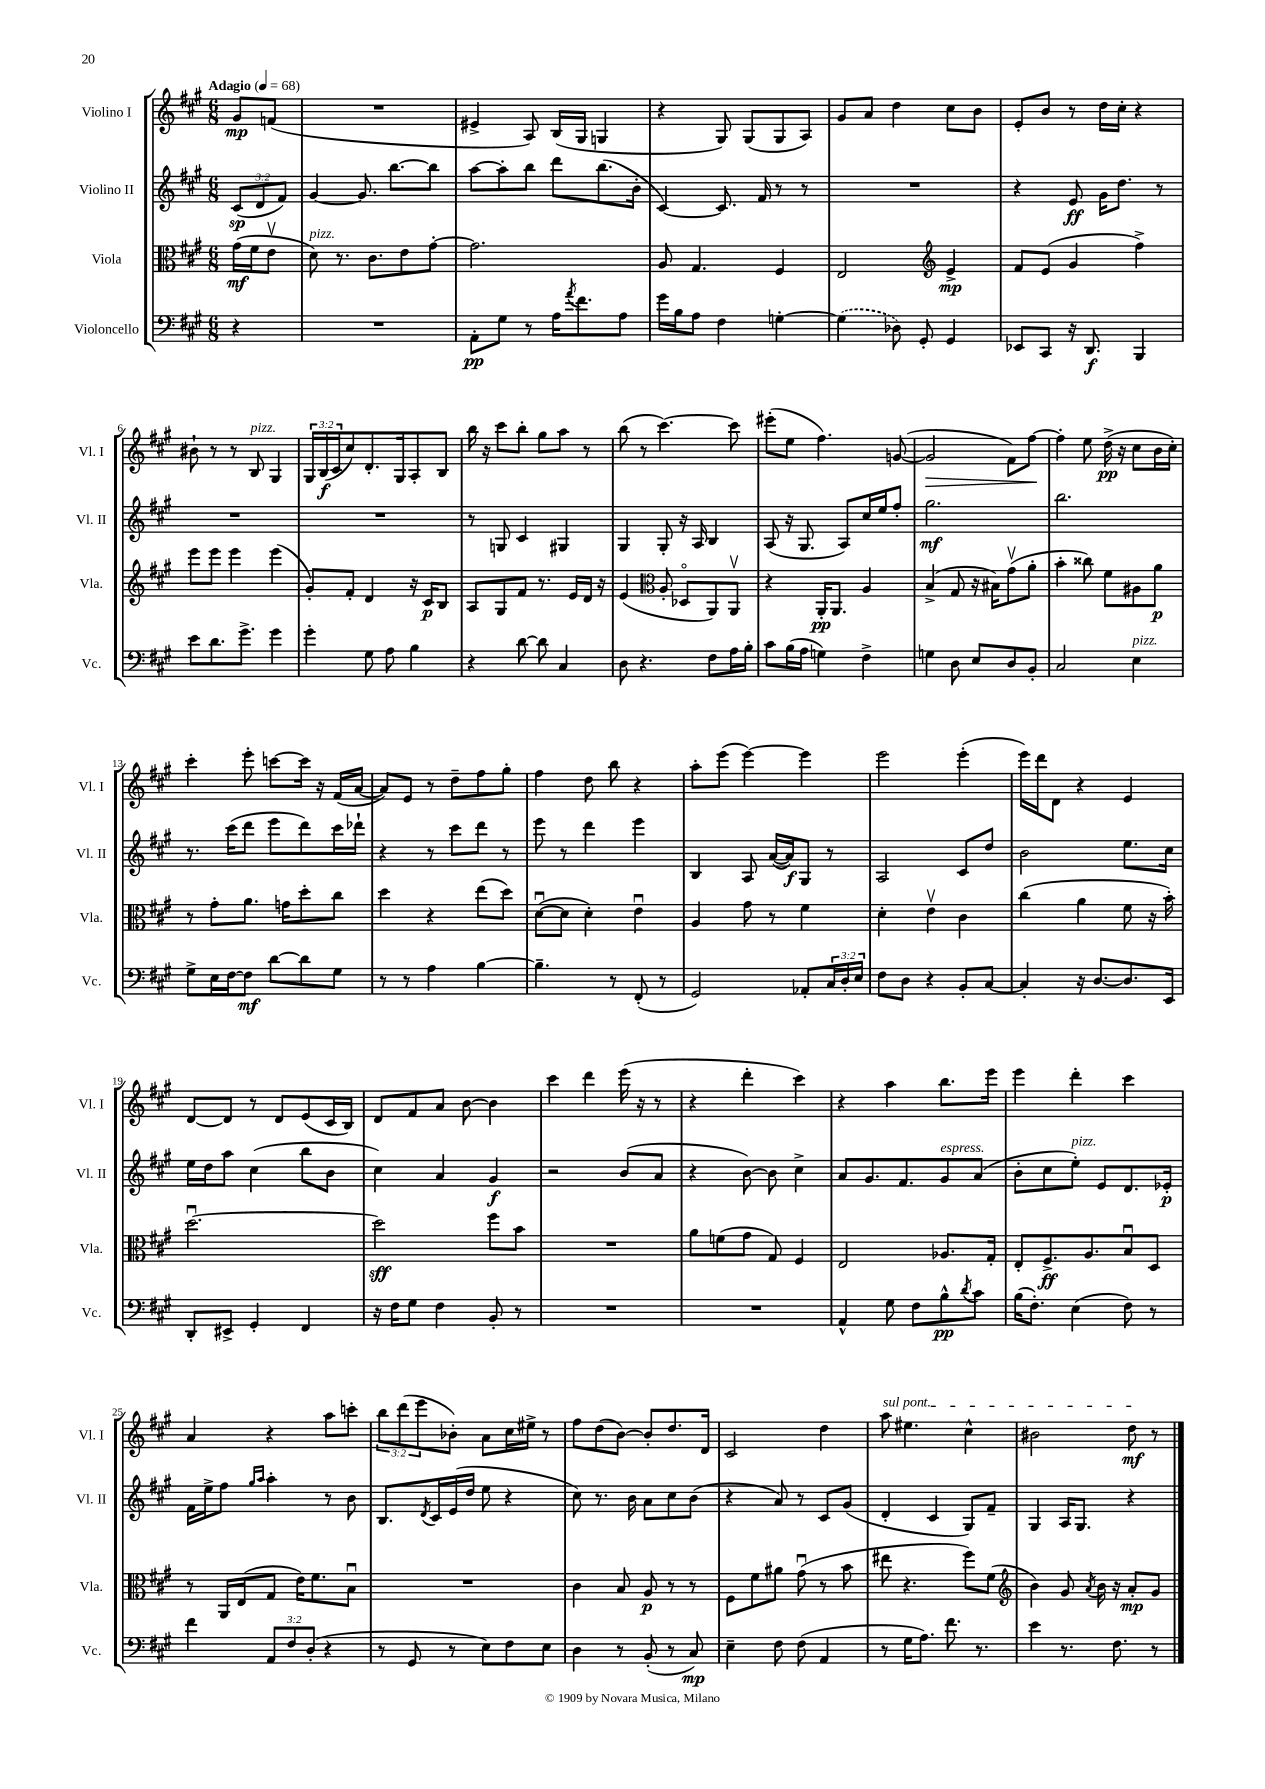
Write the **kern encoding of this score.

**kern	**dynam	**kern	**dynam	**kern	**dynam	**kern	**dynam
*part4	*part4	*part3	*part3	*part2	*part2	*part1	*part1
*staff4	*staff4	*staff3	*staff3	*staff2	*staff2	*staff1	*staff1
*I"Violoncello	*	*I"Viola	*	*I"Violino II	*	*I"Violino I	*
*I'Vc.	*	*I'Vla.	*	*I'Vl. II	*	*I'Vl. I	*
*clefF4	*	*clefC3	*	*clefG2	*	*clefG2	*
*k[f#c#g#]	*	*k[f#c#g#]	*	*k[f#c#g#]	*	*k[f#c#g#]	*
*M6/8	*	*M6/8	*	*M6/8	*	*M6/8	*
*MM68	*	*MM68	*	*MM68	*	*MM68	*
=	=	=	=	=	=	=	=
!	!	!	!	!	!	!LO:TX:a:B:t=Adagio	!
4r	.	(16g#\LL	mf	(12c#/L	sp	8g#/L	mp
.	.	16f#\J	.	.	.	.	.
.	.	.	.	12d/	.	.	.
.	.	8ev\J	.	.	.	(8fn/J	.
.	.	.	.	12f#/J)	.	.	.
=1	=1	=1	=1	=1	=1	=1	=1
!	!	!LO:TX:a:i:t=pizz.	!	!	!	!	!
2.r	.	8d\)	.	[4g#/	.	2.r	.
.	.	8.r	.	.	.	.	.
.	.	.	.	8.g#/]	.	.	.
.	.	8.c#\L	.	.	.	.	.
.	.	.	.	[8.bb\L	.	.	.
.	.	8e\	.	.	.	.	.
.	.	[8g#'\J	.	8bb\J]	.	.	.
=2	=2	=2	=2	=2	=2	=2	=2
8AA'\L	pp	2.g#\]	.	[8aa\L	.	4e#X^/	.
8G#\J	.	.	.	8aa'\]	.	.	.
8r	.	.	.	8bb\J	.	8A/)	.
16A\KL	.	.	.	8ddd\L	.	(16B/LL	.
8qa/	.	.	.	.	.	.	.
8.f#\	.	.	.	.	.	16G#/JJ	.
.	.	.	.	(8.bb\	.	4Gn/	.
8A\J	.	.	.	.	.	.	.
.	.	.	.	16b'\Jk	.	.	.
=3	=3	=3	=3	=3	=3	=3	=3
16g#\LL	.	8A/	.	[4c#/)	.	4r	.
16B\J	.	.	.	.	.	.	.
8A\J	.	4.G#/	.	.	.	.	.
4F#\	.	.	.	8.c#/]	.	8G#/)	.
.	.	.	.	.	.	(8G#/L	.
.	.	.	.	16f#/	.	.	.
[4Gn'\	.	4F#/	.	8r	.	8G#/	.
.	.	.	.	8r	.	8A/J)	.
=4	=4	=4	=4	=4	=4	=4	=4
(4G\]	.	2E/	.	2.r	.	8g#/L	.
.	.	.	.	.	.	8a/J	.
8D-X\)	.	.	.	.	.	4dd\	.
8GG#'/	.	.	.	.	.	.	.
*	*	*clefG2	*	*	*	*	*
4GG#/	.	4e^/	mp	.	.	8cc#\L	.
.	.	.	.	.	.	8b\J	.
=5	=5	=5	=5	=5	=5	=5	=5
8EE-X/L	.	8f#/L	.	4r	.	8e'/L	.
8CC#/J	.	(8e/J	.	.	.	8b/J	.
16r	.	4g#/	.	8e/	ff	8r	.
8.DD/	f	.	.	.	.	.	.
.	.	.	.	16g#\KL	.	16dd\LL	.
.	.	.	.	8.dd\J	.	16cc#'\JJ	.
4BBB/	.	4ff#^\)	.	.	.	4r	.
.	.	.	.	8r	.	.	.
!!LO:LB:g=z
=6	=6	=6	=6	=6	=6	=6	=6
8e\L	.	8eee\L	.	2.r	.	8b#X`\	.
8.d\	.	8eee\J	.	.	.	8r	.
.	.	4eee\	.	.	.	8r	.
8.g#^\J	.	.	.	.	.	.	.
!	!	!	!	!	!	!LO:TX:a:i:t=pizz.	!
.	.	.	.	.	.	8B/	.
4g#\	.	(4eee\	.	.	.	4G#/	.
=7	=7	=7	=7	=7	=7	=7	=7
4g#'\	.	8g#'/L)	.	2.r	.	24G#/LL	.
.	.	.	.	.	.	(24B/	f
.	.	.	.	.	.	24c#/J	.
.	.	8f#'/J	.	.	.	8cc#/)	.
8G#\	.	4d/	.	.	.	8.d'/	.
8A\	.	.	.	.	.	.	.
.	.	.	.	.	.	16G#/k	.
4B\	.	16r	.	.	.	8A'/	.
.	.	16c#/KL	p	.	.	.	.
.	.	8B/J	.	.	.	8B/J	.
=8	=8	=8	=8	=8	=8	=8	=8
4r	.	8A/L	.	8r	.	16bb\	.
.	.	.	.	.	.	16r	.
.	.	8G#/	.	8Gn/	.	8ccc#\L	.
[8d\	.	8f#/J	.	4c#/	.	8bb'\J	.
8d\]	.	8.r	.	.	.	8gg#\L	.
4C#/	.	.	.	4G#X/	.	8aa\J	.
.	.	16e/LL	.	.	.	.	.
.	.	16d/JJ	.	.	.	8r	.
.	.	16r	.	.	.	.	.
=9	=9	=9	=9	=9	=9	=9	=9
8D\	.	(4e/	.	4G#/	.	(8bb\	.
4.r	.	.	.	.	.	8r	.
*	*	*clefC3	*	*	*	*	*
.	.	8A'/	.	8G#'/	.	[4.ccc#\)	.
.	.	8D-X/L	.	16r	.	.	.
.	.	.	.	16A/	.	.	.
8F#\L	.	8AA/)	.	4B/	.	.	.
16A\L	.	8AAv/J	.	.	.	8ccc#\]	.
16B'\JJ	.	.	.	.	.	.	.
=10	=10	=10	=10	=10	=10	=10	=10
8c#\L	.	4r	.	(8A/	.	(8eee#X'\L	.
(16B\L	.	.	.	16r	.	8ee\J	.
16A\JJ	.	.	.	8.G#/	.	.	.
4Gn\)	.	16AA'/KL	pp	.	.	4.ff#\)	.
.	.	8.AA/J	.	.	.	.	.
.	.	.	.	8A/L)	.	.	.
4F#^\	.	4A/	.	16cc#/L	.	.	.
.	.	.	.	16ee/J	.	.	.
.	.	.	.	8ff#'/J	.	([8gn/	.
=11	=11	=11	=11	=11	=11	=11	=11
!	!	!	!	!	!	!	!LO:HP:b
4Gn\	.	(4B^/	.	2.gg#\	mf	2g/]	>
8D\	.	8G#/	.	.	.	.	.
8E/L	.	16r	.	.	.	.	.
.	.	16B#X\KL)	.	.	.	.	.
8D/	.	(8g#v\	.	.	.	8f#\L)	.
8BB'/J	.	8a'\J	.	.	.	[8ff#\J	.
.	.	.	.	.	.	.	]
=12	=12	=12	=12	=12	=12	=12	=12
2C#/	.	4b'\	.	2.bb\	.	4ff#'\]	.
.	.	8cc##X\)	.	.	.	8ee\	.
.	.	8f#\L	.	.	.	(16dd^\	pp
.	.	.	.	.	.	16r	.
!LO:TX:a:i:t=pizz.	!	!	!	!	!	!	!
4E\	.	8A#X\	.	.	.	8cc#\L	.
.	.	8a\J	p	.	.	16b\L	.
.	.	.	.	.	.	16cc#'\JJ)	.
!!LO:LB:g=z
=13	=13	=13	=13	=13	=13	=13	=13
8G#^\L	.	8r	.	8.r	.	4ccc#'\	.
16E\L	.	8g#'\L	.	.	.	.	.
[16F#\J	.	.	.	(16ccc#\KL	.	.	.
8F#\J]	mf	8.a\J	.	8ddd\J	.	8eee'\	.
[8d\L	.	.	.	8eee\L	.	[8cccn\L	.
.	.	16gn\KL	.	.	.	.	.
8d\]	.	8dd'\	.	8ddd\)	.	16ccc\Jk]	.
.	.	.	.	.	.	16r	.
8G#\J	.	8cc#\J	.	16ccc#\L	.	(16f#/LL	.
.	.	.	.	16ddd-X`\JJ	.	[16a/JJ	.
=14	=14	=14	=14	=14	=14	=14	=14
8r	.	4dd\	.	4r	.	8a/L])	.
8r	.	.	.	.	.	8e/J	.
4A\	.	4r	.	8r	.	8r	.
.	.	.	.	8ccc#\L	.	8dd~\L	.
[4B\	.	(8ee\L	.	8ddd\J	.	8ff#\	.
.	.	8dd\J)	.	8r	.	8gg#'\J	.
=15	=15	=15	=15	=15	=15	=15	=15
4.B~\]	.	([8du\L	.	8eee\	.	4ff#\	.
.	.	8d\J]	.	8r	.	.	.
.	.	4d'\)	.	4ddd\	.	8dd\	.
8r	.	.	.	.	.	8bb\	.
(8FF#'/	.	4eu\	.	4eee\	.	4r	.
8r	.	.	.	.	.	.	.
=16	=16	=16	=16	=16	=16	=16	=16
2GG#/)	.	4A/	.	4B/	.	8aa'\L	.
.	.	.	.	.	.	(8eee\J	.
.	.	8g#\	.	8A/	.	[4eee\)	.
.	.	8r	.	([16a/LL	.	.	.
.	.	.	.	16a/J])	f	.	.
8AA-X'/L	.	4f#\	.	8G#/J	.	4eee\]	.
24C#/L	.	.	.	8r	.	.	.
24D'/	.	.	.	.	.	.	.
24E/JJ	.	.	.	.	.	.	.
=17	=17	=17	=17	=17	=17	=17	=17
8F#\L	.	4d'\	.	2A/	.	2eee\	.
8D\J	.	.	.	.	.	.	.
4r	.	4ev\	.	.	.	.	.
8BB'/L	.	4c#\	.	8c#/L	.	(4eee'\	.
[8C#/J	.	.	.	8dd/J	.	.	.
=18	=18	=18	=18	=18	=18	=18	=18
4C#'/]	.	(4cc#\	.	2b\	.	16eee\LL)	.
.	.	.	.	.	.	16ddd\J	.
.	.	.	.	.	.	8d\J	.
16r	.	4a\	.	.	.	4r	.
[8.D/L	.	.	.	.	.	.	.
8.D/]	.	8f#\	.	8.ee\L	.	4e/	.
.	.	16r	.	.	.	.	.
16EE/Jk	.	16b'\)	.	16cc#\Jk	.	.	.
!!LO:LB:g=z
=19	=19	=19	=19	=19	=19	=19	=19
8DD'/L	.	[2.ddu\	.	16ee\LL	.	[8d/L	.
.	.	.	.	16dd\J	.	.	.
8EE#X^/J	.	.	.	8aa\J	.	8d/J]	.
4GG#'/	.	.	.	(4cc#\	.	8r	.
.	.	.	.	.	.	8d/L	.
4FF#/	.	.	.	8bb\L	.	(8e/	.
.	.	.	.	8b\J	.	16c#/L	.
.	.	.	.	.	.	16B/JJ)	.
=20	=20	=20	=20	=20	=20	=20	=20
16r	.	2dd\]	sff	4cc#\)	.	8d/L	.
16F#\KL	.	.	.	.	.	.	.
8G#\J	.	.	.	.	.	8f#/	.
4F#\	.	.	.	4a/	.	8a/J	.
.	.	.	.	.	.	[8b\	.
8BB'/	.	8ff#\L	.	4g#/	f	4b\]	.
8r	.	8b\J	.	.	.	.	.
=21	=21	=21	=21	=21	=21	=21	=21
2.r	.	2.r	.	2r	.	4ccc#\	.
.	.	.	.	.	.	4ddd\	.
.	.	.	.	(8b/L	.	(16eee\	.
.	.	.	.	.	.	16r	.
.	.	.	.	8a/J	.	8r	.
=22	=22	=22	=22	=22	=22	=22	=22
2.r	.	8a\L	.	4r	.	4r	.
.	.	(8fn\	.	.	.	.	.
.	.	8g#\J	.	[8b\)	.	4ddd'\	.
.	.	8G#/)	.	8b\]	.	.	.
.	.	4F#/	.	4cc#^\	.	4ccc#\)	.
=23	=23	=23	=23	=23	=23	=23	=23
4AA^^/	.	2E/	.	8a/L	.	4r	.
.	.	.	.	8.g#/	.	.	.
8G#\	.	.	.	.	.	4aa\	.
.	.	.	.	8.f#/	.	.	.
8F#\L	.	.	.	.	.	.	.
!	!	!	!	!LO:TX:a:i:t=espress.	!	!	!
8B^^\	pp	8.A-X/L	.	8g#/	.	8.bb\L	.
8qd/	.	.	.	.	.	.	.
8c#\J	.	.	.	(8a/J	.	.	.
.	.	16G#'/Jk	.	.	.	16eee\Jk	.
=24	=24	=24	=24	=24	=24	=24	=24
(16B\KL	.	8E'/L	.	8b'\L	.	4eee\	.
8.F#'\J)	.	.	.	.	.	.	.
.	.	8.F#^/	ff	8cc#\	.	.	.
!	!	!	!	!LO:TX:a:i:t=pizz.	!	!	!
(4E\	.	.	.	8ee'\J)	.	4ddd'\	.
.	.	8.A/	.	.	.	.	.
.	.	.	.	8e/L	.	.	.
8F#\)	.	8Bu/	.	8.d/	.	4ccc#\	.
8r	.	8D/J	.	.	.	.	.
.	.	.	.	16e-X'/Jk	p	.	.
!!LO:LB:g=z
=25	=25	=25	=25	=25	=25	=25	=25
4f#\	.	8r	.	16f#\LL	.	4a/	.
.	.	.	.	16ee^\J	.	.	.
.	.	16AA/LL	.	8ff#\J	.	.	.
.	.	(16E/J	.	.	.	.	.
.	.	.	.	16qqgg#/LL	.	.	.
.	.	.	.	16qqaa/JJ	.	.	.
12AA/L	.	8G#/J	.	4aa'\	.	4r	.
12F#/	.	.	.	.	.	.	.
.	.	16e\KL)	.	.	.	.	.
(12D'/J	.	.	.	.	.	.	.
.	.	8.f#\	.	.	.	.	.
4r	.	.	.	8r	.	8aa\L	.
.	.	8Bu\J	.	8b\	.	8cccn'\J	.
=26	=26	=26	=26	=26	=26	=26	=26
8r	.	2.r	.	8.B/L	.	12bb\L	.
.	.	.	.	.	.	(12ddd\	.
8GG#/	.	.	.	.	.	.	.
.	.	.	.	.	.	12eee\	.
.	.	.	.	8qd/	.	.	.
.	.	.	.	16c#/L	.	.	.
8r	.	.	.	(16e/	.	8b-X'\J)	.
.	.	.	.	16dd/JJ	.	.	.
8E\L)	.	.	.	8ee\	.	8a\L	.
8F#\	.	.	.	4r	.	16cc#\L	.
.	.	.	.	.	.	16ee#X^\JJ	.
8E\J	.	.	.	.	.	8r	.
=27	=27	=27	=27	=27	=27	=27	=27
4D\	.	4c#\	.	8cc#\)	.	8ff#\L	.
.	.	.	.	8.r	.	(8dd\	.
8r	.	8B/	.	.	.	[8b\J)	.
.	.	.	.	16b\	.	.	.
(8BB'/	.	8A/	p	8a\L	.	8b'/L]	.
8r	.	8r	.	8cc#\	.	8.dd/	.
8C#/)	mp	8r	.	(8b\J	.	.	.
.	.	.	.	.	.	16d/Jk	.
=28	=28	=28	=28	=28	=28	=28	=28
4E~\	.	8F#\L	.	4r	.	2c#/	.
.	.	8f#\	.	.	.	.	.
8F#\	.	8a#X\J	.	8a/)	.	.	.
(8F#\	.	(8g#u\	.	8r	.	.	.
4AA/	.	8r	.	8c#/L	.	4dd\	.
.	.	8b\	.	(8g#/J	.	.	.
=29	=29	=29	=29	=29	=29	=29	=29
!	!	!	!	!	!	!LO:TX:a:i:t=sul pont.	!
8r	.	8ee#X\	.	4d'/	.	8aa\	.
16G#\KL	.	4.r	.	.	.	4.ee#X\	.
8.A\J)	.	.	.	.	.	.	.
.	.	.	.	4c#/	.	.	.
8.f#\	.	.	.	.	.	.	.
.	.	8ff#\L)	.	8G#/L)	.	4cc#^^\	.
8.r	.	.	.	.	.	.	.
.	.	(8f#\J	.	8f#~/J	.	.	.
=30	=30	=30	=30	=30	=30	=30	=30
*	*	*clefG2	*	*	*	*	*
4e\	.	4b\)	.	4G#/	.	2b#X\	.
8.r	.	8g#/	.	16A/KL	.	.	.
.	.	.	.	8.G#/J	.	.	.
.	.	8qa/	.	.	.	.	.
.	.	16b\	.	.	.	.	.
8.F#\	.	16r	.	.	.	.	.
.	.	8a'/L	mp	4r	.	8dd\	mf
8r	.	8g#/J	.	.	.	8r	.
==	==	==	==	==	==	==	==
*-	*-	*-	*-	*-	*-	*-	*-
